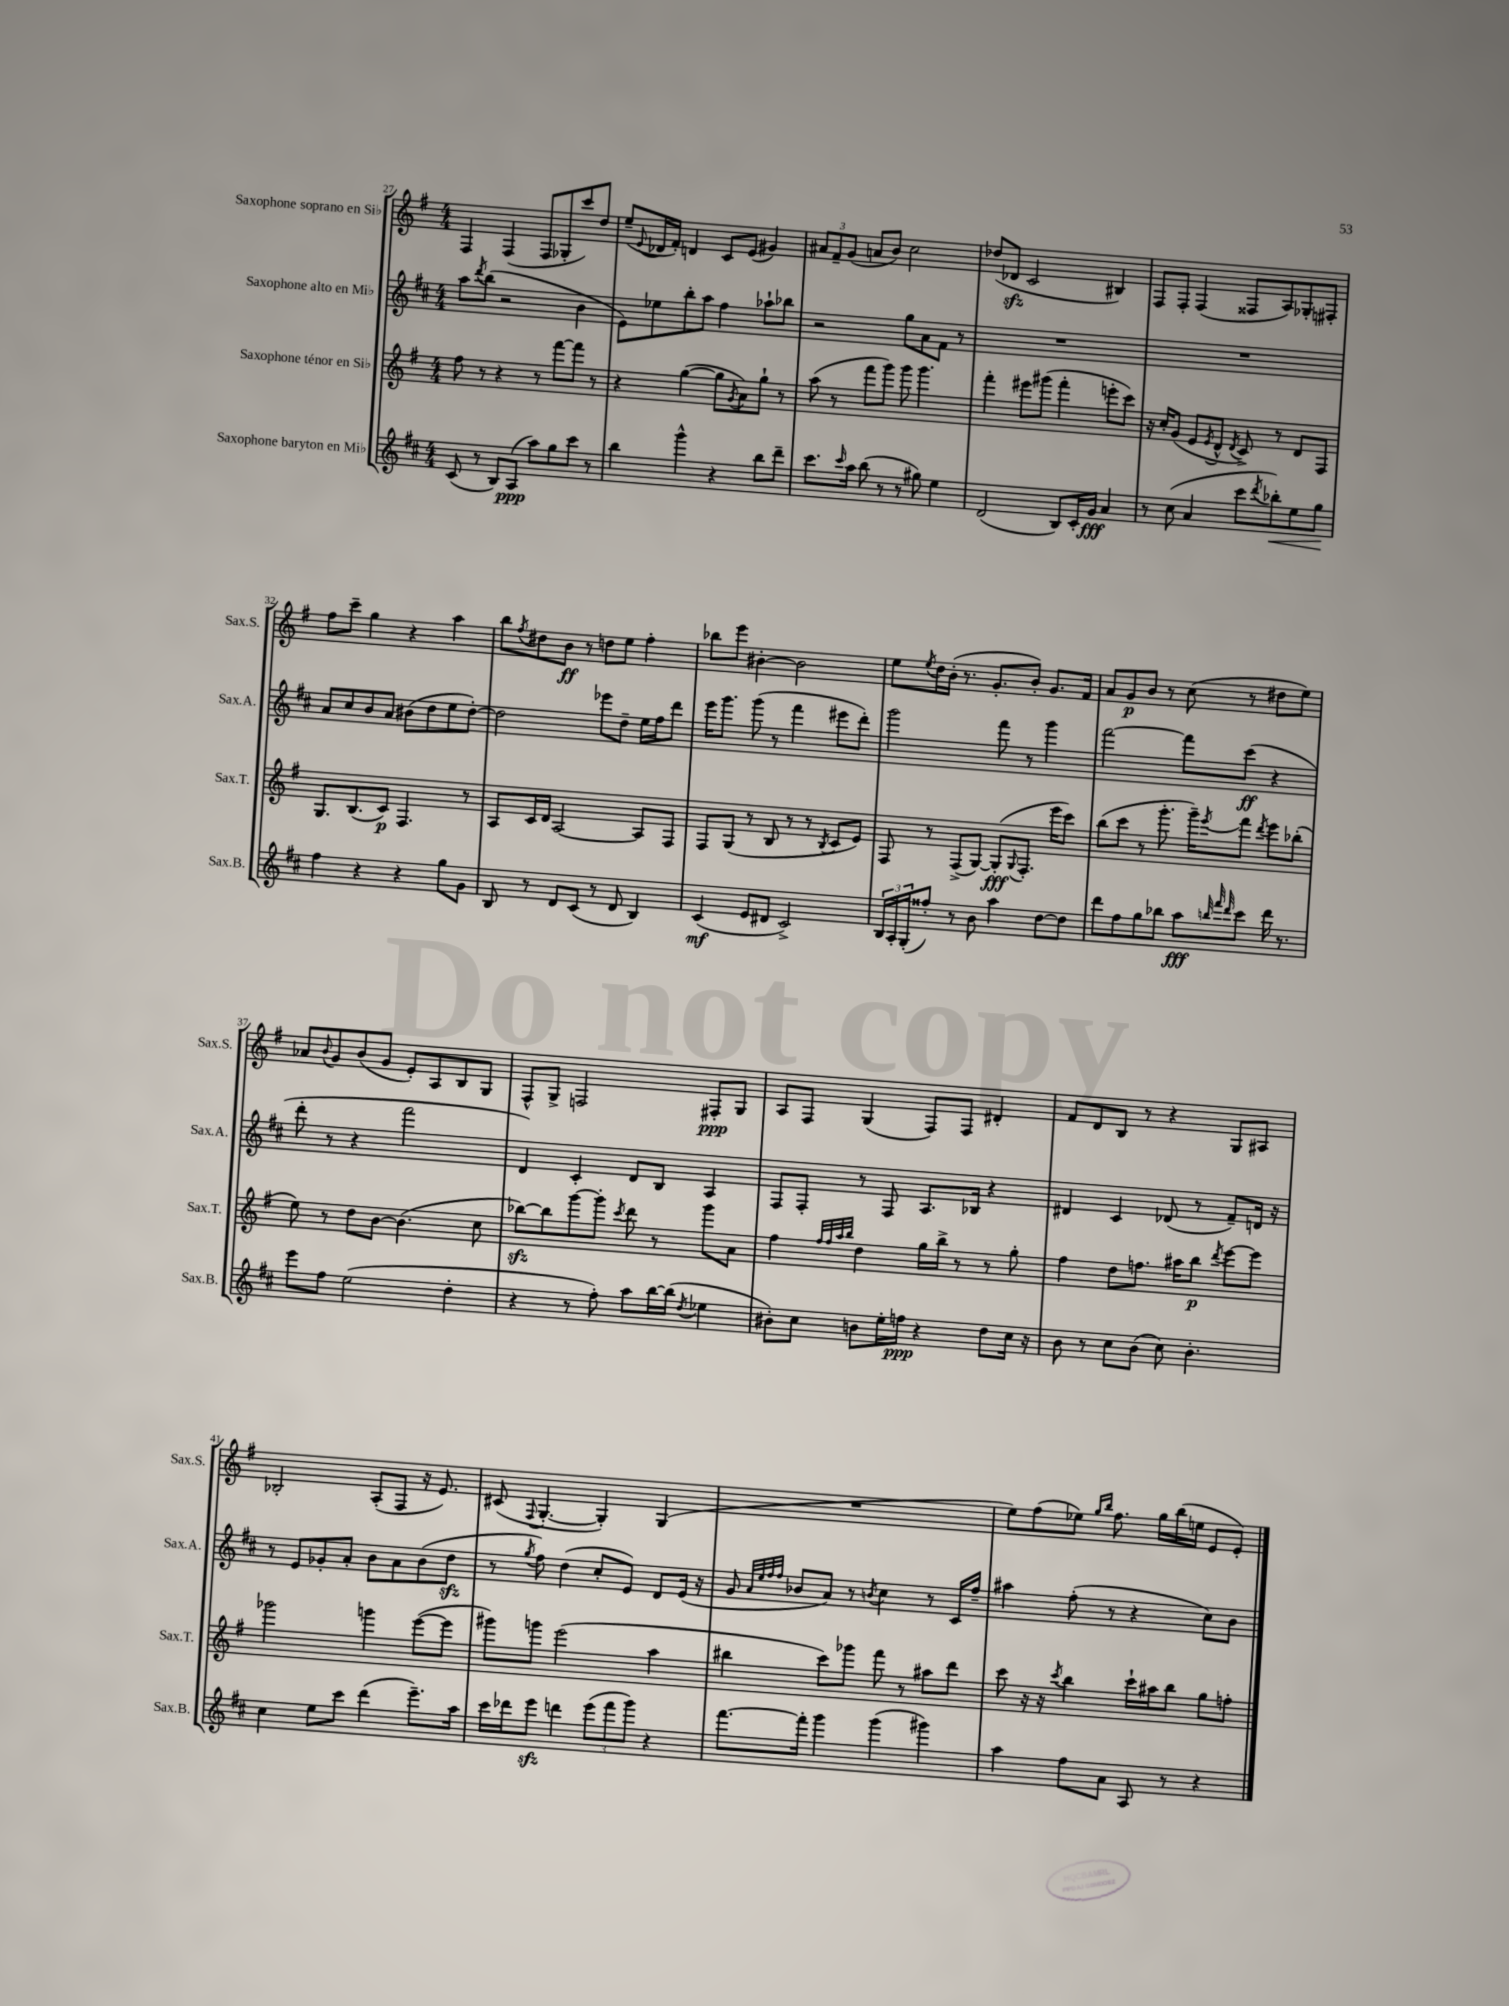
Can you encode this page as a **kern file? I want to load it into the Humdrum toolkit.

**kern	**dynam	**kern	**dynam	**kern	**dynam	**kern	**dynam
*part4	*part4	*part3	*part3	*part2	*part2	*part1	*part1
*staff4	*staff4	*staff3	*staff3	*staff2	*staff2	*staff1	*staff1
*I"Saxophone baryton en Mi♭	*	*I"Saxophone ténor en Si♭	*	*I"Saxophone alto en Mi♭	*	*I"Saxophone soprano en Si♭	*
*I'Sax.B.	*	*I'Sax.T.	*	*I'Sax.A.	*	*I'Sax.S.	*
*clefG2	*	*clefG2	*	*clefG2	*	*clefG2	*
*k[f#c#]	*	*k[f#]	*	*k[f#c#]	*	*k[f#]	*
*M4/4	*	*M4/4	*	*M4/4	*	*M4/4	*
=27	=27	=27	=27	=27	=27	=27	=27
(8c#/	.	8ff#\	.	8aa\L	.	4F#/	.
.	.	.	.	8qddd/	.	.	.
8r	.	8r	.	(8bb\J	.	.	.
8B/L)	.	4r	.	2r	.	(4F#/	.
(8A/J	ppp	.	.	.	.	.	.
8aa\L)	.	8r	.	.	.	8F#/L	.
8gg\	.	[8fff#\L	.	.	.	8G-X'/	.
8ccc#\J	.	8fff#\J]	.	4b\	.	8ccc/)	.
8r	.	8r	.	.	.	8dd/J	.
=28	=28	=28	=28	=28	=28	=28	=28
4bb\	.	4r	.	8e\L)	.	(8ee~/L	.
.	.	.	.	.	.	8qqe/	.
.	.	.	.	8ee-X\	.	16d-X/L	.
.	.	.	.	.	.	16f#'/JJ)	.
4ggg^^\	.	([4gg\	.	8bb'\	.	4dn/	.
.	.	.	.	8aa\J	.	.	.
4r	.	8gg\L]	.	4ff#\	.	8c/L	.
.	.	8qg/	.	.	.	.	.
.	.	8a\)	.	.	.	(8e/J	.
8bb\L	.	8gg`\J	.	8aa-X`\L	.	4g#X/)	.
8ddd~\J	.	8r	.	8bb-X\J	.	.	.
=29	=29	=29	=29	=29	=29	=29	=29
8.ccc#\L	.	(8aa\	.	2r	.	12a#X/L	.
.	.	.	.	.	.	12f#~/	.
.	.	8r	.	.	.	.	.
.	.	.	.	.	.	(12g/J	.
16qqccc#/	.	.	.	.	.	.	.
16aa\Jk	.	.	.	.	.	.	.
(8bb\	.	8fff#\L	.	.	.	8an/L	.
8r	.	8ggg\J)	.	.	.	8b/J)	.
8r	.	8ggg\	.	8gg\L	.	2cc\	.
8gg#X\)	.	4.ggg\	.	8a\	.	.	.
4ee\	.	.	.	8f#\J	.	.	.
.	.	.	.	8r	.	.	.
=30	=30	=30	=30	=30	=30	=30	=30
(2d/	.	4fff#'\	.	1r	.	(8dd-X/L	.
.	.	.	.	.	.	8d-Xzz/J	.
.	.	8eee#X\L	.	.	.	2c/	.
.	.	(8ggg#X\J	.	.	.	.	.
8B/L)	.	4fff#'\	.	.	.	.	.
16c#'/L	.	.	.	.	.	.	.
16g/JJ	fff	.	.	.	.	.	.
4a/	.	8eeen'\L	.	.	.	4B#X/)	.
.	.	8ccc\J)	.	.	.	.	.
=31	=31	=31	=31	=31	=31	=31	=31
8r	.	16r	.	1r	.	8F#/L	.
.	.	16cc'/KL	.	.	.	.	.
(8cc#\	.	(8g/J	.	.	.	8F#'/J	.
4a/	.	8e/L	.	.	.	(4F#/	.
.	.	8qe/	.	.	.	.	.
.	.	8d^^/J	.	.	.	.	.
.	.	8qd/	.	.	.	.	.
8ccc#\L	.	8c^/)	.	.	.	8F##X/L	.
8qddd/	.	.	.	.	.	.	.
!	!LO:HP:b	!	!	!	!	!	!
8bb-X'\)	<	8r	.	.	.	8A/)	.
8ee\	.	8d/L	.	.	.	8G-X'/	.
8gg\J	.	8F#/J	.	.	.	8F#X'/J	.
.	[	.	.	.	.	.	.
!!LO:LB:g=z
=32	=32	=32	=32	=32	=32	=32	=32
4ff#\	.	8.G/L	.	8a/L	.	8ff#\L	.
.	.	.	.	8cc#/	.	8ccc~\J	.
.	.	(8.B/	.	.	.	.	.
4r	.	.	.	8b/	.	4gg\	.
.	.	8c/J)	p	8a/J	.	.	.
4r	.	4.F#/	.	(8b#X\L	.	4r	.
.	.	.	.	8dd\	.	.	.
8gg\L	.	.	.	8ee\	.	4aa\	.
8g\J	.	8r	.	[8dd'\J)	.	.	.
=33	=33	=33	=33	=33	=33	=33	=33
8B/	.	8A/L	.	2dd\]	.	8bb\L	.
.	.	.	.	.	.	8qff#/	.
8r	.	16c/L	.	.	.	8dd#X\	.
.	.	16d/JJ	.	.	.	.	.
8d/L	.	[2A/	.	.	.	8b\J	ff
(8c#/J	.	.	.	.	.	8r	.
8r	.	.	.	8eee-X\L	.	8ddn\L	.
8d/	.	.	.	8dd~\J	.	8ee\J	.
4B/)	.	8A/L]	.	16ee\LL	.	4ff#'\	.
.	.	.	.	16ff#\J	.	.	.
.	.	8F#/J	.	8ddd\J	.	.	.
=34	=34	=34	=34	=34	=34	=34	=34
(4c#/	mf	8F#/L	.	16eee\KL	.	8bb-X\L	.
.	.	.	.	8.ggg\J	.	.	.
.	.	(8G/J	.	.	.	8eee\J	.
8e/L	.	8r	.	(8ggg\	.	[4b#X'\	.
8d#X/J	.	8B/	.	8r	.	.	.
2c#^/)	.	8r	.	4fff#\	.	2b#\]	.
.	.	8r	.	.	.	.	.
.	.	8qB/	.	.	.	.	.
.	.	8c/L	.	8eee#X\L	.	.	.
.	.	8e/J)	.	8ddd'\J)	.	.	.
=35	=35	=35	=35	=35	=35	=35	=35
24B/LL	.	8F#/	.	2ggg\	.	8ee\L	.
24A'/	.	.	.	.	.	.	.
(24G'/J	.	.	.	.	.	.	.
.	.	.	.	.	.	8qee/	.
8ff##X'/J)	.	8r	.	.	.	16dd\L	.
.	.	.	.	.	.	(16b'\JJ	.
8r	.	(8F#^/L	.	.	.	8.r	.
8b\	.	[8G/J)	.	.	.	.	.
.	.	.	.	.	.	8.g'/L	.
4aa\	.	(8G'/L]	fff	8fff#\	.	.	.
.	.	8qqG/	.	.	.	.	.
.	.	8.F#'/J	.	8r	.	8b'/J)	.
[8dd\L	.	.	.	4ggg\	.	8.g/L	.
.	.	16eee\KL	.	.	.	.	.
8dd\J]	.	8ccc\J)	.	.	.	.	.
.	.	.	.	.	.	16f#/Jk	.
=36	=36	=36	=36	=36	=36	=36	=36
8ddd\L	.	(8bb\L	.	[2fff#\	.	8a/L	.
8ff#\	.	8ccc\J	.	.	.	8g/	p
8gg\	.	8r	.	.	.	8b/J	.
8bb-X\J	.	8.ggg'\	.	.	.	8r	.
8aa\L	fff	.	.	8fff#\L]	.	(8cc\	.
.	.	16ggg~\KL)	.	.	.	.	.
32qqbbn/	.	.	.	.	.	.	.
32qqfff#/	.	.	.	.	.	.	.
32qqddd/	.	8qeee/	.	.	.	.	.
8ccc#\J	.	8fff#\J	.	(8ccc#\J	ff	8r	.
.	.	8qddd/	.	.	.	.	.
16ddd\	.	8eee\L	.	4r	.	8dd#X\L	.
8.r	.	.	.	.	.	.	.
.	.	(8bb-X'\J	.	.	.	8ee\J)	.
!!LO:LB:g=z
=37	=37	=37	=37	=37	=37	=37	=37
8eee\L	.	8ee\)	.	8ddd'\	.	8a-X/L	.
.	.	.	.	.	.	8qqb/	.
8ff#\J	.	8r	.	8r	.	8g/	.
(2ee\	.	8dd\L	.	4r	.	(8b/	.
.	.	[8b\J	.	.	.	8g/J	.
.	.	(4.b\]	.	2fff#\	.	8e'/L)	.
.	.	.	.	.	.	8A/	.
4dd'\	.	.	.	.	.	8B/	.
.	.	8cc\	.	.	.	8G/J	.
=38	=38	=38	=38	=38	=38	=38	=38
4r	.	[8bb-Xzz\L)	.	4d/)	.	8F#^^/L	.
.	.	8bb-\]	.	.	.	8G^/J	.
8r	.	[8ggg\	.	4c#'/	.	2Fn/	.
8ff#'\)	.	8ggg'\J]	.	.	.	.	.
.	.	8qccc/	.	.	.	.	.
8aa\L	.	8ddd\	.	8d/L	.	.	.
[16bb\L	.	8r	.	8B/J	.	.	.
(16bb\JJ]	.	.	.	.	.	.	.
8qdd/	.	.	.	.	.	.	.
4ee-X\	.	8ggg\L	.	4A/	.	8F#X'/L	ppp
.	.	8a\J	.	.	.	8G/J	.
=39	=39	=39	=39	=39	=39	=39	=39
8b#X'\L)	.	4ff#\	.	8F#/L	.	8A/L	.
8cc#\J	.	.	.	8F#'/J	.	8F#/J	.
.	.	32qqff#/LLL	.	.	.	.	.
.	.	32qqff#/	.	.	.	.	.
.	.	32qqaa/	.	.	.	.	.
.	.	32qqbb/JJJ	.	.	.	.	.
8bn\L	.	4dd\	.	8r	.	(4G/	.
16ee'\L	.	.	.	8F#/	.	.	.
16ffn\JJ	ppp	.	.	.	.	.	.
4r	.	16gg\LL	.	8.A/L	.	8F#/L)	.
.	.	16bb^\JJ	.	.	.	.	.
.	.	8r	.	.	.	8F#/J	.
.	.	.	.	16B-X/Jk	.	.	.
8dd\L	.	8r	.	4r	.	4d#X'/	.
16cc#\Jk	.	8gg'\	.	.	.	.	.
16r	.	.	.	.	.	.	.
=40	=40	=40	=40	=40	=40	=40	=40
8b\	.	4ff#\	.	4d#X/	.	8f#/L	.
8r	.	.	.	.	.	8d/	.
8cc#\L	.	8dd\L	.	4c#/	.	8B/J	.
(8b\J	.	8.ffn\J	.	.	.	8r	.
8cc#\)	.	.	.	(8d-X/	.	4r	.
.	.	16aa#X\KL	.	.	.	.	.
4.b'\	.	8bb\J	p	8r	.	.	.
.	.	8qddd/	.	.	.	.	.
.	.	[8eee\L	.	8f#~/L)	.	8G/L	.
.	.	8eee\J]	.	16dn/Jk	.	8A#X/J	.
.	.	.	.	16r	.	.	.
!!LO:LB:g=z
=41	=41	=41	=41	=41	=41	=41	=41
4cc#\	.	2ggg-X\	.	8r	.	2B-X'/	.
.	.	.	.	8e/L	.	.	.
8ee\L	.	.	.	8g-X'/	.	.	.
8ccc#\J	.	.	.	8a'/J	.	.	.
(4ddd\	.	4gggn\	.	8b\L	.	(8A'/L	.
.	.	.	.	8a\	.	8F#/J	.
8.eee~\L)	.	([8eee\L	.	(8b\	.	16r	.
.	.	.	.	.	.	8.e/)	.
.	.	8eee\J]	.	8ddzz\J	.	.	.
16aa\Jk	.	.	.	.	.	.	.
=42	=42	=42	=42	=42	=42	=42	=42
16ccc#\LL	.	8ggg#X\L)	.	8r	.	(8c#X/	.
16ddd-X\J	.	.	.	.	.	.	.
.	.	.	.	8qgg/	.	8qqF#/	.
8eeezz\J	.	8gggn\J	.	8ff#\)	.	[4.G'/	.
4dddn\	.	(2eee\	.	(4dd\	.	.	.
(12eee\L	.	.	.	8cc#'/L	.	4G'/])	.
12fff#\	.	.	.	.	.	.	.
.	.	.	.	8e/J)	.	.	.
12ggg\J)	.	.	.	.	.	.	.
4r	.	4aa\	.	8d/L	.	(4G/	.
.	.	.	.	(16e/Jk	.	.	.
.	.	.	.	16r	.	.	.
=43	=43	=43	=43	=43	=43	=43	=43
[8.fff#\L	.	4bb#X\	.	8g/	.	1r	.
.	.	.	.	32qqa/LLL	.	.	.
.	.	.	.	32qqee/	.	.	.
.	.	.	.	32qqff#/	.	.	.
.	.	.	.	32qqff#/JJJ	.	.	.
.	.	.	.	8b-X/L	.	.	.
16fff#'\Jk]	.	.	.	.	.	.	.
4ggg\	.	8ccc\L)	.	8a/J)	.	.	.
.	.	8ggg-X\J	.	8r	.	.	.
.	.	.	.	8qbn/	.	.	.
(4ggg\	.	8fff#\	.	4cc#\	.	.	.
.	.	8r	.	.	.	.	.
4ggg#X\)	.	8aa#X\L	.	8r	.	.	.
.	.	8ddd\J	.	16c#/LL	.	.	.
.	.	.	.	16ff#~/JJ	.	.	.
=44	=44	=44	=44	=44	=44	=44	=44
4aa\	.	8ccc\	.	4aa#X\	.	8ee\L)	.
.	.	16r	.	.	.	(8ff#\	.
.	.	16r	.	.	.	.	.
.	.	8qccc/	.	.	.	.	.
8ff#\L	.	4bb\	.	(8ff#'\	.	8ee-X\J)	.
.	.	.	.	.	.	16qqgg/LL	.
.	.	.	.	.	.	16qqbb/JJ	.
8a\J	.	.	.	8r	.	8.ff#\	.
8A/	.	16ccc`\LL	.	4r	.	.	.
.	.	16aa#X\J	.	.	.	16gg\LL	.
8r	.	8bb\J	.	.	.	(16bb\	.
.	.	.	.	.	.	16een\JJ	.
4r	.	8gg\L	.	8cc#\L)	.	8e/L	.
.	.	8ffn'\J	.	8b\J	.	8e'/J)	.
==	==	==	==	==	==	==	==
*-	*-	*-	*-	*-	*-	*-	*-
